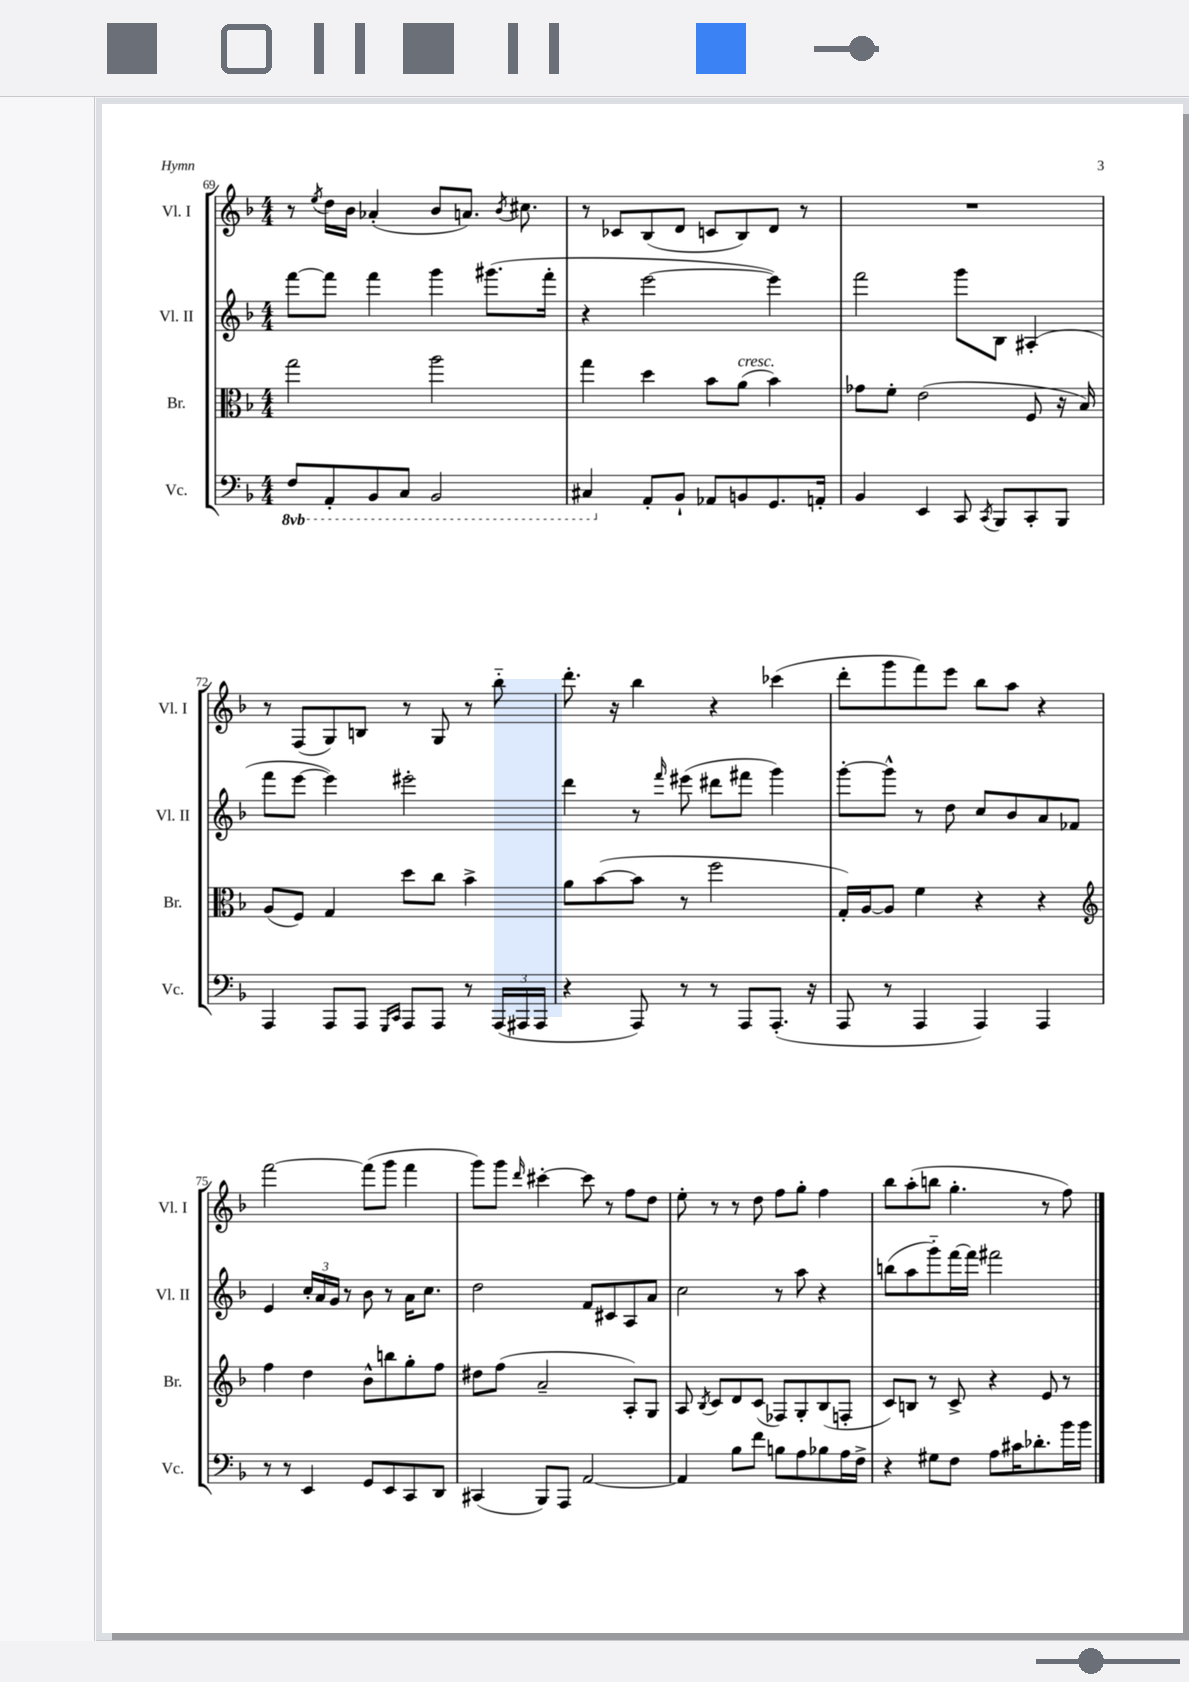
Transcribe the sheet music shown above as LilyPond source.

<<
\new StaffGroup <<
\new Staff = "s0" \with { instrumentName = "Vl. I" shortInstrumentName = "Vl. I" } {
    \clef treble \key f \major \numericTimeSignature \time 4/4
    \autoBeamOff r8 \acciaccatura { e''8 } d''16[ bes'16] aes'4-.( bes'8[ a'8.]) \acciaccatura { bes'8 } cis''8. |
    r8 ces'8[ bes8( d'8] c'8[ bes8) d'8] r8 |
    R1 |
    r8 f8[( g8) b8] r8 g8 r8 bes''8-_ |
    d'''8.-. r16 bes''4 r4 ces'''4( |
    d'''8[-. g'''8 f'''8) e'''8] bes''8[ a''8] r4 |
    f'''2~ f'''8[( g'''8] f'''4 |
    g'''8[) g'''8] \grace { d'''16 } cis'''4~-. cis'''8 r8 f''8[ d''8] |
    e''8-. r8 r8 d''8 f''8[ g''8]-. f''4 |
    bes''8[ a''8-.( b''8] g''4.-. r8 f''8) \bar "|." |
}
\new Staff = "s1" \with { instrumentName = "Vl. II" shortInstrumentName = "Vl. II" } {
    \clef treble \key f \major \numericTimeSignature \time 4/4
    \autoBeamOff f'''8[~ f'''8] f'''4 g'''4 gis'''8.[( f'''16]-. |
    r4 e'''2~ e'''4) |
    f'''2 g'''8[ bes8] ais4-.( |
    f'''8[ e'''8]~ e'''4) eis'''2-. |
    d'''4 r8 \grace { f'''16 } eis'''8( dis'''8[ fis'''8] g'''4) |
    g'''8[~-. g'''8]-^ r8 d''8 c''8[ bes'8 a'8 fes'8] |
    e'4 \tuplet 3/2 { c''16[-. a'16 g'16] } r8 bes'8 r8 a'16[ c''8.] |
    d''2 f'8[ cis'8 a8 a'8] |
    c''2 r8 a''8 r4 |
    b''8[( a''8 g'''8-_) f'''16~ f'''16] fis'''2 \bar "|." |
}
\new Staff = "s2" \with { instrumentName = "Br." shortInstrumentName = "Br." } {
    \clef alto \key f \major \numericTimeSignature \time 4/4
    \autoBeamOff g''2 a''2 |
    g''4 d''4 bes'8[ a'8]^\markup { \italic "cresc." }( bes'4) |
    ges'8[ f'8]-. e'2( f8 r16 bes16) |
    a8[( f8]) g4 d''8[ c''8] bes'4-> |
    a'8[ bes'8~( bes'8] r8 f''2 |
    g16[-.) a16~ a8] f'4 r4 r4 |
    \clef treble f''4 d''4 bes'8[-^ b''8 g''8-. f''8] |
    dis''8[ f''8]( a'2-- a8[-.) g8] |
    a8 \acciaccatura { bes8 } c'8[ d'8 c'8]( fes8[) g8-. bes8( f8]-. |
    c'8[) b8] r8 c'8-> r4 e'8 r8 \bar "|." |
}
\new Staff = "s3" \with { instrumentName = "Vc." shortInstrumentName = "Vc." } {
    \clef bass \key f \major \numericTimeSignature \time 4/4 \set Staff.ottavationMarkups = #ottavation-simple-ordinals
    \autoBeamOff \ottava #-1 f,8[ a,,8-. bes,,8 c,8] bes,,2 |
    cis,4 \ottava #0 a,8[-. bes,8]-! aes,8[ b,8 g,8. a,16]-. |
    bes,4 e,4 c,8 \acciaccatura { c,8 } bes,,8[ c,8-. bes,,8] |
    a,,4 a,,8[ a,,8] \grace { g,,16[ c,16] } a,,8[ a,,8] r8 \tuplet 3/2 { a,,16[( ais,,16 ais,,16] } |
    r4 a,,8) r8 r8 a,,8[ a,,8.]-.( r16 |
    a,,8 r8 a,,4 a,,4) a,,4 |
    r8 r8 e,4 g,8[ e,8 c,8 d,8] |
    cis,4( bes,,8[) a,,8] a,2~ |
    a,4 bes8[ f'8] b8[ a8 bes8 a16 f16]-> |
    r4 gis8[ f8] a8[ cis'16 des'8.-. bes'16 bes'16] \bar "|." |
}
>>
>>
\layout { \context { \Score currentBarNumber = #69 } }
